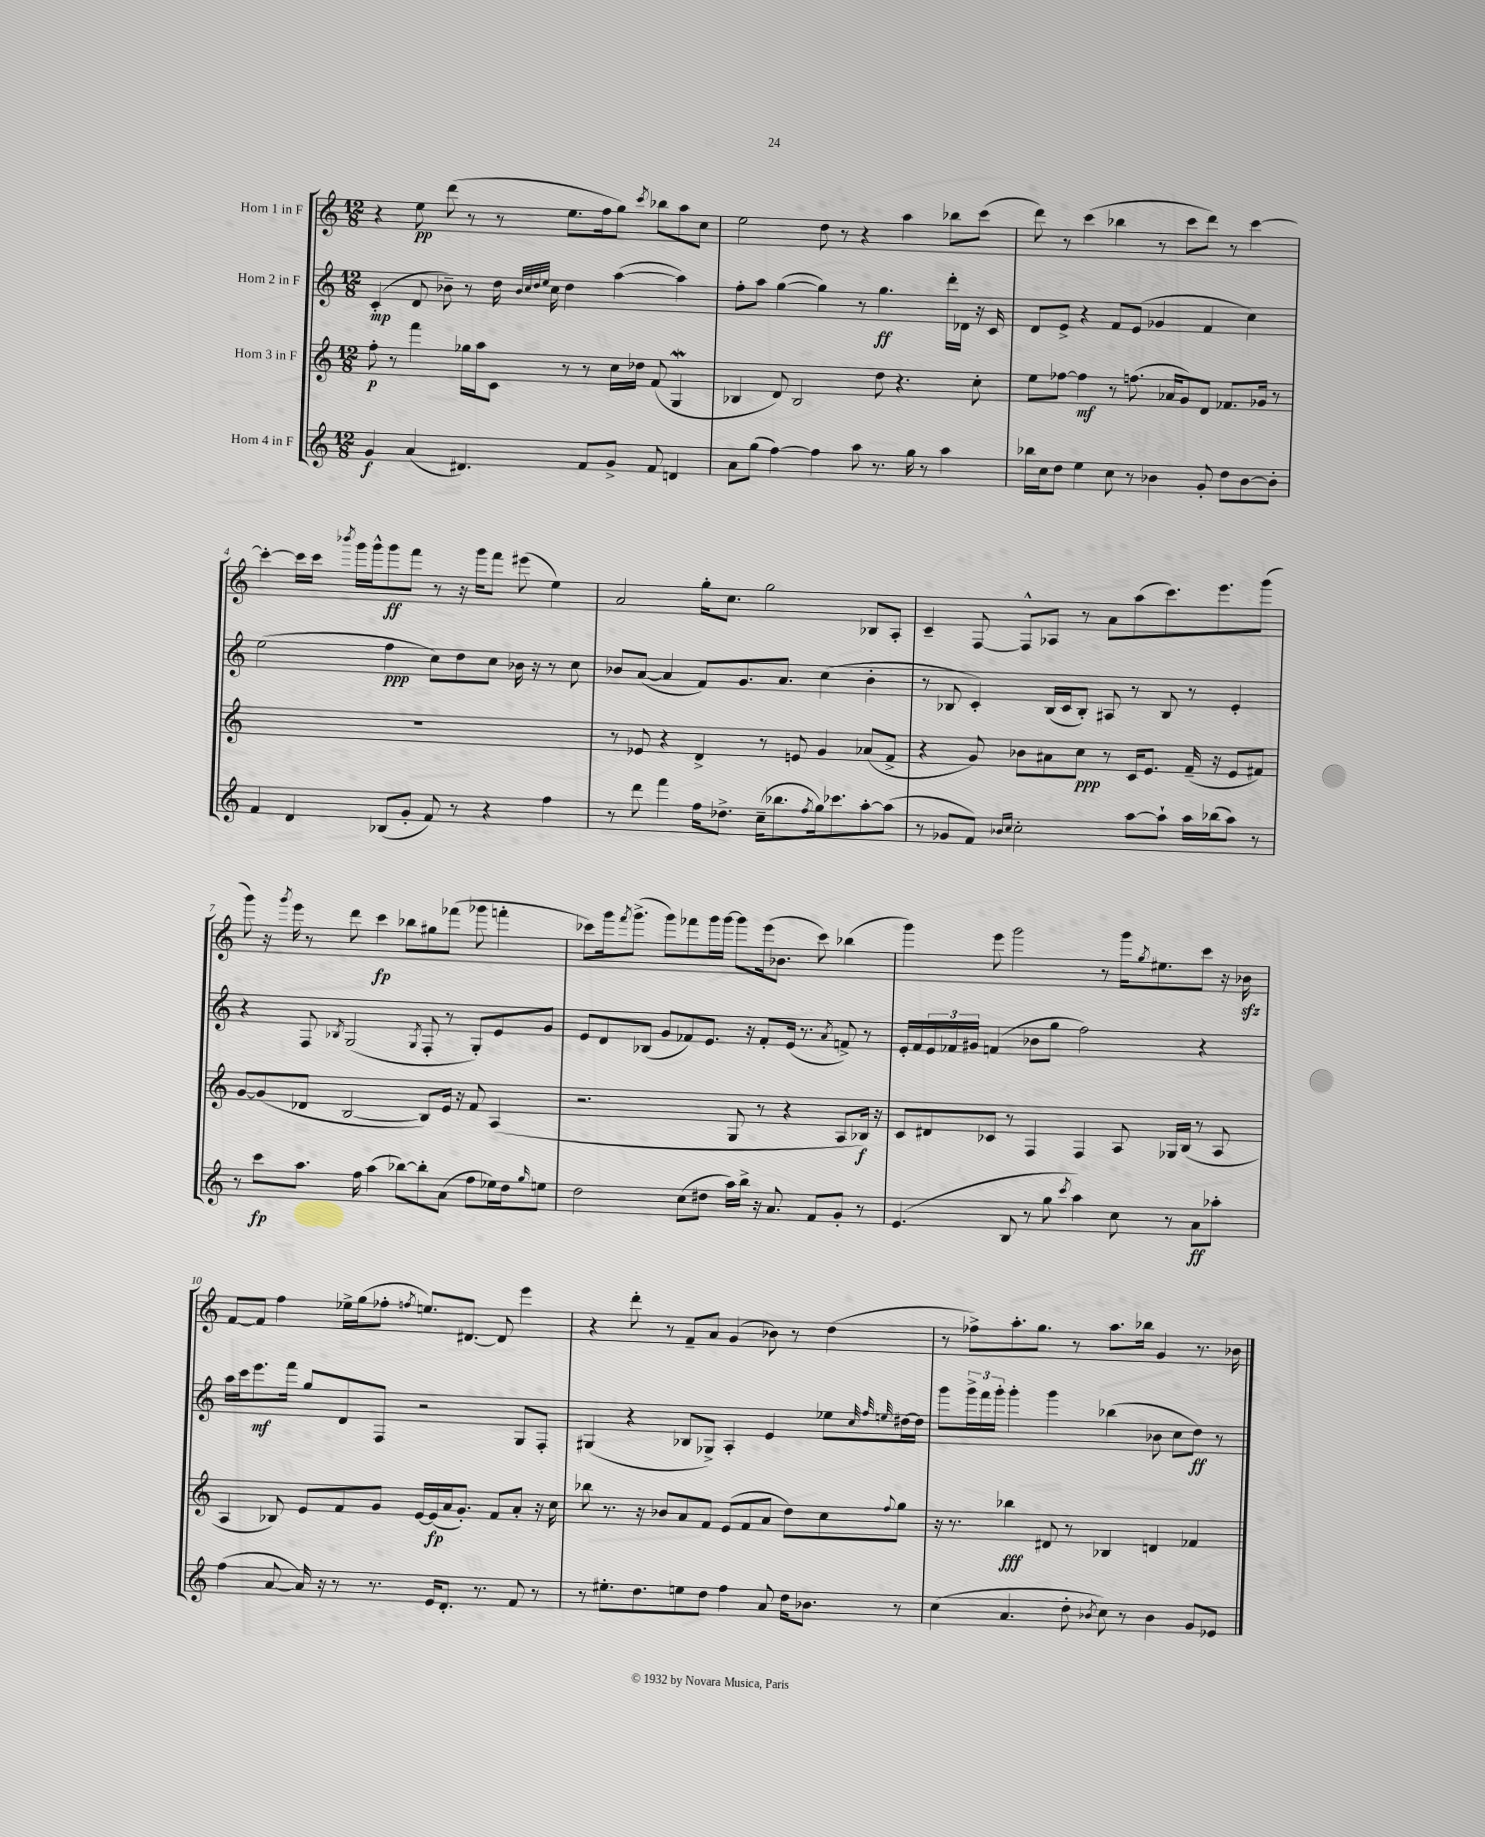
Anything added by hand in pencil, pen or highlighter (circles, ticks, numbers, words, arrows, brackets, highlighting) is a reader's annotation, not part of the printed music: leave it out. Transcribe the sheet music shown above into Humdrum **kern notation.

**kern	**dynam	**kern	**dynam	**kern	**dynam	**kern	**dynam
*part4	*part4	*part3	*part3	*part2	*part2	*part1	*part1
*staff4	*staff4	*staff3	*staff3	*staff2	*staff2	*staff1	*staff1
*I"Horn 4 in F	*	*I"Horn 3 in F	*	*I"Horn 2 in F	*	*I"Horn 1 in F	*
*clefG2	*	*clefG2	*	*clefG2	*	*clefG2	*
*k[]	*	*k[]	*	*k[]	*	*k[]	*
*M12/8	*	*M12/8	*	*M12/8	*	*M12/8	*
=1	=1	=1	=1	=1	=1	=1	=1
4g/	f	8ff'\	p	(4c'/	mp	4r	.
.	.	8r	.	.	.	.	.
(4a/	.	4fff\	.	8d/	.	8ee\	pp
.	.	.	.	8b-X~\)	.	(8ddd\	.
4.d#X/)	.	16gg-X\LL	.	8r	.	8r	.
.	.	16aa\J	.	.	.	.	.
.	.	8c\J	.	16dd\	.	8r	.
.	.	.	.	32qqb-/LLL	.	.	.
.	.	.	.	32qqcc/	.	.	.
.	.	.	.	32qqdd/	.	.	.
.	.	.	.	32qqee/JJJ	.	.	.
.	.	.	.	16cc\	.	.	.
.	.	8r	.	4dd\	.	8.ee\L	.
8f/L	.	8r	.	.	.	.	.
.	.	.	.	.	.	16ff\k	.
8g^/J	.	16cc\LL	.	([4aa\	.	8gg\J)	.
.	.	16dd-X\JJ	.	.	.	.	.
.	.	.	.	.	.	8qccc/	.
8f/	.	(8f/	.	.	.	8bb-X\L	.
4dn/	.	4GW/	.	4aa\])	.	8aa\	.
.	.	.	.	.	.	8cc\J	.
=2	=2	=2	=2	=2	=2	=2	=2
8a\L	.	4B-X/	.	8ff'\L	.	2ee\	.
(8gg\J	.	.	.	8aa\J	.	.	.
[4ff\)	.	8d/)	.	([4gg\	.	.	.
.	.	2B-/	.	.	.	.	.
4ff\]	.	.	.	4gg\])	.	8dd\	.
.	.	.	.	.	.	8r	.
8aa\	.	.	.	8r	.	4r	.
8.r	.	8dd\	.	4.gg\	ff	.	.
.	.	4.r	.	.	.	4aa\	.
16gg\	.	.	.	.	.	.	.
8r	.	.	.	.	.	.	.
4aa\	.	.	.	16ddd'\LL	.	8bb-X\L	.
.	.	.	.	16d-X\JJ	.	.	.
.	.	8cc'\	.	16r	.	(8ccc\J	.
.	.	.	.	16c/	.	.	.
=3	=3	=3	=3	=3	=3	=3	=3
16bb-X\LL	.	8ee\L	.	8d/L	.	8ddd\)	.
16cc\J	.	.	.	.	.	.	.
8dd\J	.	[8ff-X\J	.	8e^/J	.	8r	.
4ee\	.	4ff-\]	mf	4r	.	(4ccc\	.
8cc\	.	8r	.	8f/L	.	4bb-X\	.
8r	.	(8.ffn\	.	(8e/J	.	.	.
4b-X\	.	.	.	4g-X/	.	8r	.
.	.	16a-X/KL	.	.	.	.	.
.	.	8g/)	.	.	.	8ccc\L	.
8g'/	.	8d/J	.	4f/	.	8ddd\J)	.
8dd\L	.	8.f-X/L	.	.	.	8r	.
[8b-\	.	.	.	4cc\)	.	[4ccc\	.
.	.	16g-X/Jk	.	.	.	.	.
8b-'\J]	.	8r	.	.	.	.	.
!!LO:LB:g=z
=4	=4	=4	=4	=4	=4	=4	=4
4f/	.	1.r	.	(2ee\	.	4ccc'\_	.
4d/	.	.	.	.	.	16ccc\LL]	.
.	.	.	.	.	.	16ccc\JJ	.
.	.	.	.	.	.	8qbbb-X/	.
.	.	.	.	.	.	16ggg\LL	.
.	.	.	.	.	.	16ggg^^\J	.
(8B-X/L	.	.	.	4ff\	ppp	8ggg\	ff
8g'/J	.	.	.	.	.	8fff\J	.
8f/)	.	.	.	8cc\L)	.	8r	.
8r	.	.	.	8dd\	.	16r	.
.	.	.	.	.	.	16ggg\KL	.
4r	.	.	.	8cc\J	.	8fff\J	.
.	.	.	.	16b-X\	.	(8eee#X\	.
.	.	.	.	16r	.	.	.
4ff\	.	.	.	8r	.	4ee\)	.
.	.	.	.	8cc\	.	.	.
=5	=5	=5	=5	=5	=5	=5	=5
8r	.	8r	.	8b-X/L	.	2a/	.
8ddd\	.	8e-X/	.	([8a/J	.	.	.
4fff\	.	4r	.	4a/]	.	.	.
16ff\KL	.	4d^/	.	8f/L)	.	16gg'\KL	.
8.dd-X^\J	.	.	.	.	.	8.cc\J	.
.	.	.	.	8.g/	.	.	.
(16cc~\KL	.	8r	.	.	.	2gg\	.
8.bb-X\	.	.	.	8.a/J	.	.	.
.	.	8en/	.	.	.	.	.
8qff/	.	.	.	.	.	.	.
16gg\k)	.	4g/	.	(4cc\	.	.	.
8.ccc-X\	.	.	.	.	.	.	.
[8aa'\	.	(8a-X/L	.	4b-'\	.	8B-X/L	.
(8aa\J]	.	8f^/J	.	.	.	8A'/J	.
=6	=6	=6	=6	=6	=6	=6	=6
8r	.	4r	.	8r	.	4c~/	.
8g-X/L	.	.	.	8B-X/	.	.	.
8f/J)	.	8g/)	.	4c'/)	.	[8F/	.
16qqb-X/LL	.	.	.	.	.	.	.
16qqcc/JJ	.	.	.	.	.	.	.
2cc'\	.	8b-X\L	.	.	.	8F^^/L]	.
.	.	8a#X\	.	(16B-/LL	.	8A-X/J	.
.	.	.	.	16c/J	.	.	.
.	.	8cc\J	ppp	8B-'/J)	.	8r	.
.	.	8r	.	8A#X/	.	8a\L	.
[8aa\L	.	16c/KL	.	8r	.	(8aa\	.
.	.	8.e/J	.	.	.	.	.
8aa`\J]	.	.	.	8B-/	.	8.ccc\)	.
16aa\LL	.	(16f~/	.	8r	.	.	.
(16bb-X\J	.	16r	.	.	.	8.eee\	.
8aa\J)	.	8e/L	.	4e'/	.	.	.
8r	.	8f#X/J)	.	.	.	(8ggg\J	.
!!LO:LB:g=z
=7	=7	=7	=7	=7	=7	=7	=7
8r	.	[8g/L	.	4r	.	8ggg\)	.
8ccc\L	fp	(8g/]	.	.	.	16r	.
.	.	.	.	.	.	8qggg/	.
.	.	.	.	.	.	16eee\	.
8.aa\J	.	8d-X/J	.	8F/	.	8r	.
.	.	.	.	8qB-X/	.	.	.
.	.	[2B/	.	(2G/	.	8ddd\	.
16ff\	.	.	.	.	.	.	.
(4aa\	.	.	.	.	.	4ccc\	fp
[8bb-X\L)	.	.	.	.	.	8bb-X\L	.
.	.	.	.	8qG/	.	.	.
8bb-'\]	.	8B/L])	.	8F'/	.	8gg#X\	.
(8a\J	.	16e/Jk	.	8r	.	(8fff-X\J	.
.	.	16r	.	.	.	.	.
8ff\L	.	8f/	.	8G'/L)	.	8ggg-X\	.
16ee-X\L)	.	(4A/	.	8e/	.	4fffn'\	.
16dd\J	.	.	.	.	.	.	.
16qqgg/	.	.	.	.	.	.	.
8een\J	.	.	.	8g/J	.	.	.
=8	=8	=8	=8	=8	=8	=8	=8
2dd\	.	2.r	.	8e/L	.	8ccc-X\L)	.
.	.	.	.	8d/	.	16ggg\k	.
.	.	.	.	.	.	8qfff/	.
.	.	.	.	.	.	(8.ggg^\J	.
.	.	.	.	(8B-X/J	.	.	.
.	.	.	.	8g/L	.	8ggg\L)	.
(8cc\L	.	.	.	8f-X/)	.	8fff-X\	.
8dd#X\J	.	.	.	8.e/J	.	16ggg\L	.
.	.	.	.	.	.	[16ggg\JJ	.
16aa\LL)	.	8G/	.	.	.	8ggg\L]	.
16bb^\JJ	.	.	.	16r	.	.	.
16r	.	8r	.	8f-'/L	.	(16eee\k	.
8.a/	.	.	.	.	.	8.b-X\J	.
.	.	4r	.	(16e/Jk	.	.	.
.	.	.	.	8.r	.	.	.
8f/L	.	.	.	.	.	8ccc-\)	.
.	.	.	.	8qa/	.	.	.
8g'/J	.	8A/L	.	8fn^/)	.	(4bb-X\	.
8r	.	16B-X/Jk)	f	8r	.	.	.
.	.	16r	.	.	.	.	.
=9	=9	=9	=9	=9	=9	=9	=9
(4.e/	.	8c/L	.	16e'/LL	.	4ggg\)	.
.	.	.	.	16f/	.	.	.
.	.	8d#X/	.	24e/	.	.	.
.	.	.	.	24f-X/	.	.	.
.	.	.	.	24g#X/JJ	.	.	.
.	.	8c-X/J	.	(4fn/	.	8eee\	.
8B/	.	8r	.	.	.	2ggg\	.
8r	.	4F/	.	8b-X\L	.	.	.
8gg\	.	.	.	8gg\J	.	.	.
8qccc/	.	.	.	.	.	.	.
4aa\)	.	4F/	.	2ff\)	.	.	.
.	.	.	.	.	.	8r	.
8cc\	.	8A/	.	.	.	16ggg\KL	.
.	.	.	.	.	.	8qgg/	.
.	.	.	.	.	.	8.ee#X\	.
8r	.	16G-X/LL	.	.	.	.	.
.	.	(16B/JJ	.	.	.	.	.
8a\L	ff	8r	.	4r	.	8ccc\J	.
8aa-X'\J	.	8A/	.	.	.	16r	.
.	.	.	.	.	.	16b-Xzz\	.
!!LO:LB:g=z
=10	=10	=10	=10	=10	=10	=10	=10
(4ff\	.	4A/	.	16aa\LL	.	[8f/L	.
.	.	.	.	16ccc\J	.	.	.
.	.	.	.	8.eee\	mf	8f/J]	.
[8a/	.	8B-X/)	.	.	.	4ff\	.
.	.	.	.	16fff\Jk	.	.	.
16a/])	.	8e/L	.	8gg/L	.	.	.
16r	.	.	.	.	.	.	.
8r	.	8f/	.	8d/	.	16ee-X^\LL	.
.	.	.	.	.	.	(16gg\J	.
8.r	.	8g/J	.	8F/J	.	8ff-X'\J	.
.	.	.	.	.	.	8qffn/	.
.	.	[16e/LL	.	2r	.	8.een/L)	.
16e/KL	.	(16e/]	fp	.	.	.	.
8.d'/J	.	16a/J	.	.	.	.	.
.	.	8.g'/J)	.	.	.	[8.d#X/J	.
8.r	.	.	.	.	.	.	.
.	.	8f/L	.	.	.	8d#/]	.
8f/	.	8a'/J	.	8G/L	.	4eee\	.
8r	.	16r	.	8F'/J	.	.	.
.	.	16cc\	.	.	.	.	.
=11	=11	=11	=11	=11	=11	=11	=11
8r	.	8bb-X\	.	(4G#X/	.	4r	.
8.ee#X'\L	.	8.r	.	.	.	.	.
.	.	.	.	4r	.	8ddd'\	.
8.dd\	.	16r	.	.	.	.	.
.	.	8b-X/L	.	.	.	8r	.
8een\	.	8a/	.	8B-X/L	.	8f~/L	.
8dd\J	.	8f/J	.	8G-X^/J)	.	8a/J	.
4ff\	.	(8e/L	.	4A'/	.	(4g/	.
.	.	8f/	.	.	.	.	.
8a/	.	8a/J	.	4e/	.	8b-X\)	.
16dd\KL	.	8dd\L)	.	.	.	8r	.
8.b-X\J	.	.	.	.	.	.	.
.	.	8cc\	.	8ee-X\L	.	(4dd\	.
.	.	.	.	32qqcc/	.	.	.
.	.	.	.	32qqff/	.	.	.
.	.	8qqff/	.	32qqeen/	.	.	.
8r	.	8gg\J	.	[16dd#X\L	.	.	.
.	.	.	.	16dd#\JJ]	.	.	.
=12	=12	=12	=12	=12	=12	=12	=12
(4cc\	.	16r	.	8ggg\L	.	8r	.
.	.	8.r	.	.	.	.	.
.	.	.	.	24ggg^\L	.	8ff-X^\L)	.
.	.	.	.	24fff\	.	.	.
.	.	.	.	24ggg'\JJ	.	.	.
4.a/	.	4bb-X\	fff	4ggg'\	.	8.aa'\	.
.	.	.	.	.	.	8.gg\J	.
.	.	8d#X/	.	4ggg\	.	.	.
8dd'\	.	8r	.	.	.	8r	.
8qb-X/	.	.	.	.	.	.	.
8cc\)	.	4B-X/	.	(4bb-X\	.	8.aa\L	.
8r	.	.	.	.	.	.	.
.	.	.	.	.	.	16bb-X\Jk	.
4b-\	.	4dn/	.	8b-X\	.	4g/	.
.	.	.	.	8cc\L	.	.	.
8g/L	.	4f-X/	.	8dd\J)	ff	8.r	.
8e-X/J	.	.	.	8r	.	.	.
.	.	.	.	.	.	16b-X\	.
==	==	==	==	==	==	==	==
*-	*-	*-	*-	*-	*-	*-	*-
